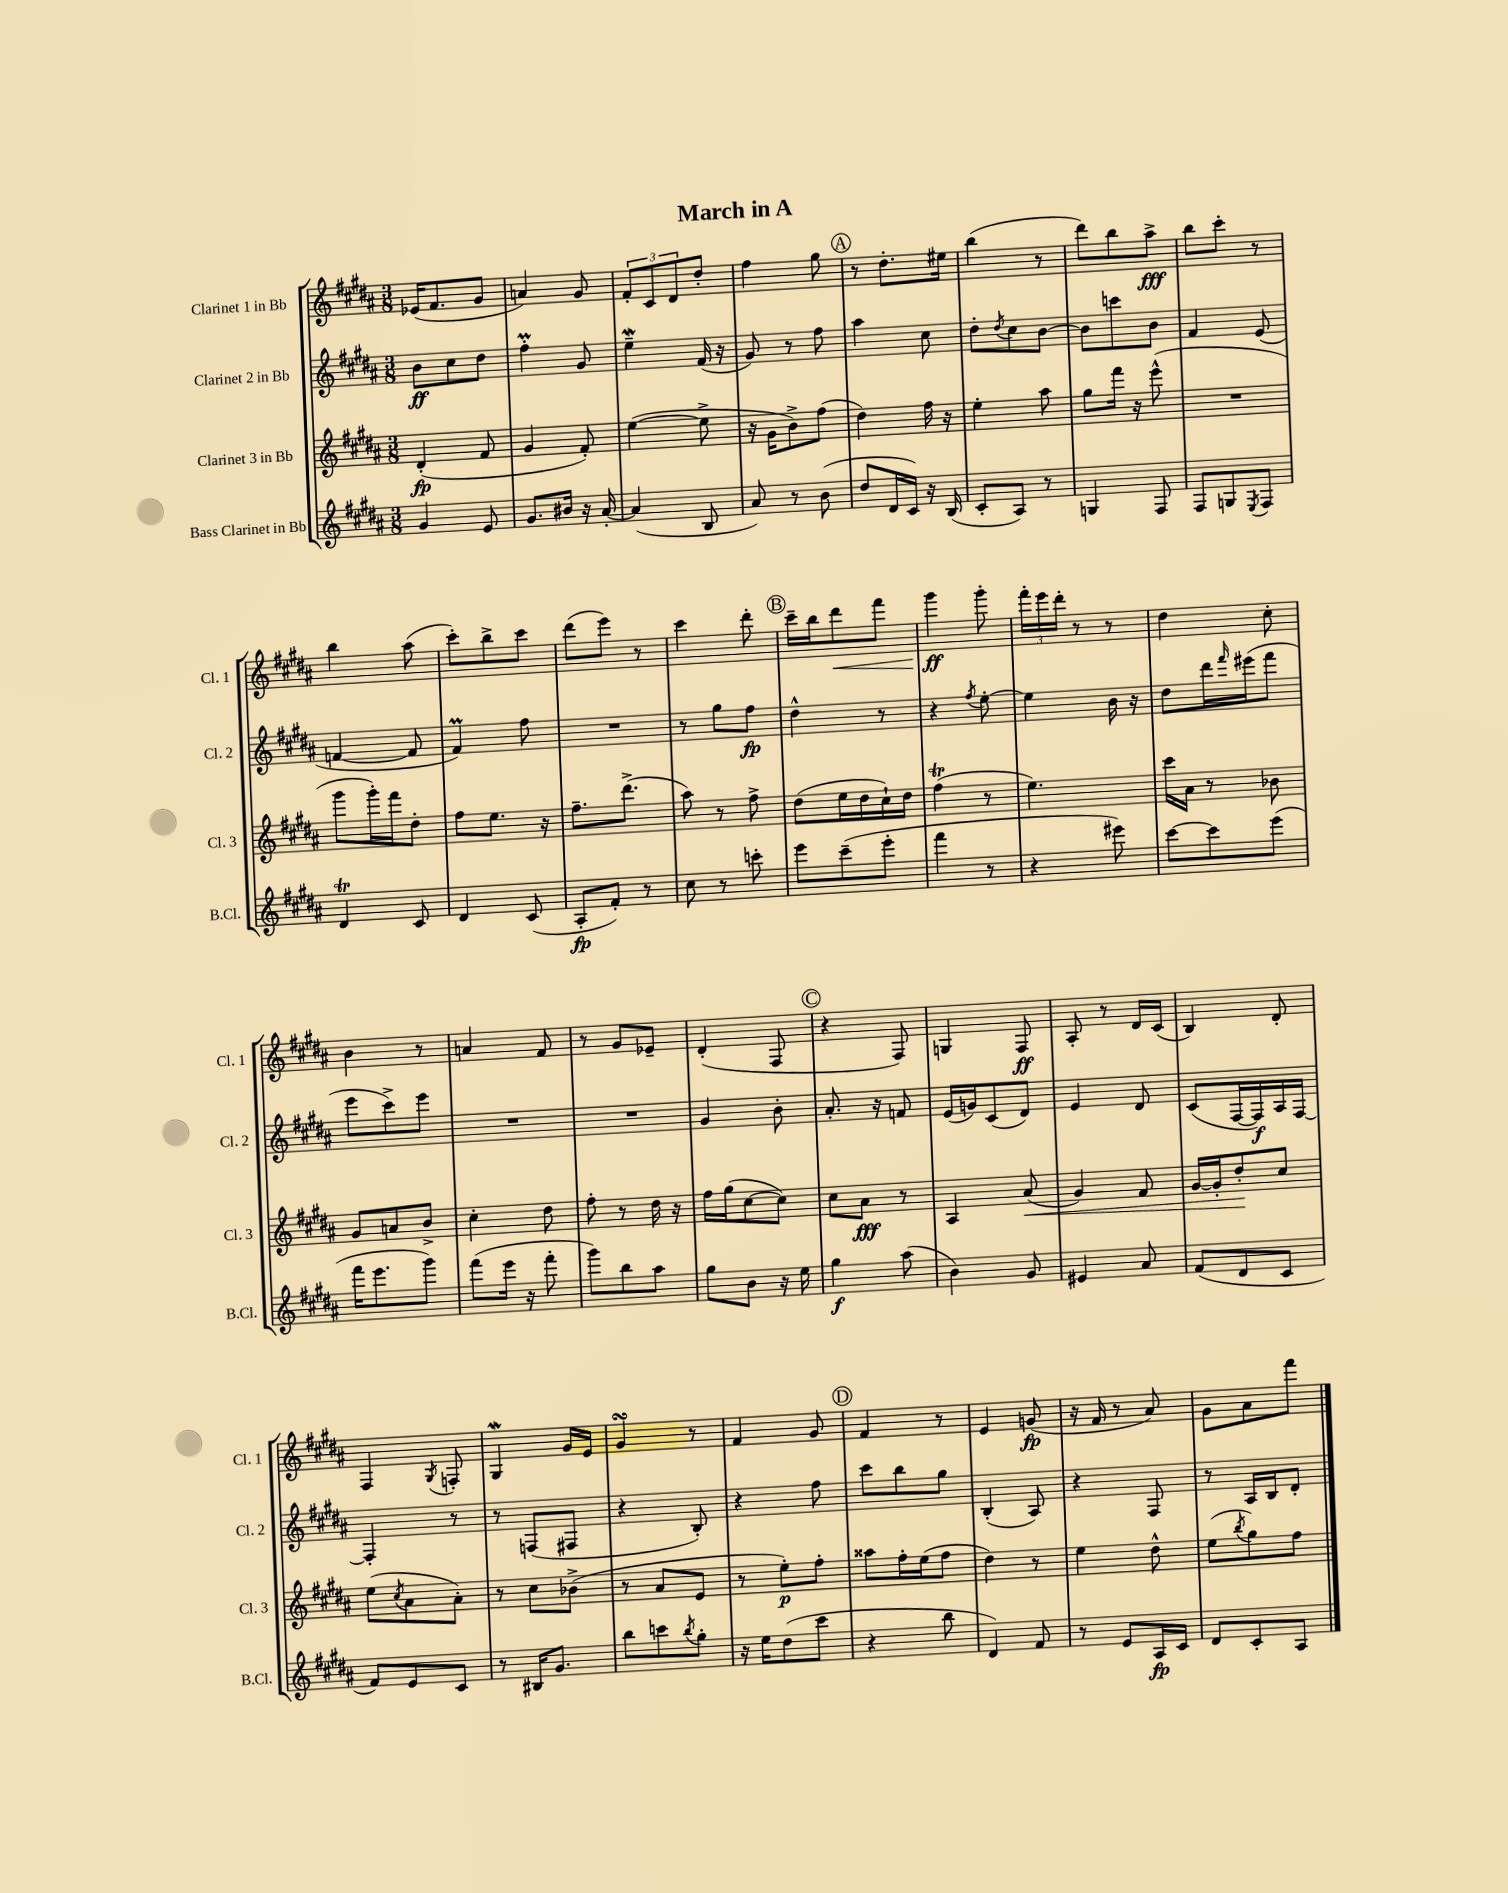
\header { title = "March in A" }
<<
\new StaffGroup <<
\new Staff = "s0" \with { instrumentName = "Clarinet 1 in Bb" shortInstrumentName = "Cl. 1" } {
    \clef treble \key b \major \numericTimeSignature \time 3/8
    ees'16( fis'8. gis'8 |
    a'4) gis'8 |
    \tuplet 3/2 { fis'8-. cis'8 dis'8 } dis''8-. |
    fis''4 gis''8 |
    \mark \markup { \circle "A" } r8 dis''8.-. eis''16 |
    b''4( r8 |
    dis'''8) b''8 ais''8->\fff |
    b''8 cis'''8-. r8 |
    b''4 ais''8( |
    cis'''8-.) b''8-> cis'''8 |
    dis'''8( e'''8) r8 |
    cis'''4 dis'''8-. |
    \mark \markup { \circle "B" } cis'''16-- b''16 dis'''8\< fis'''8 |
    gis'''4\ff\! gis'''8-. |
    \tuplet 3/2 { fis'''16-. e'''16 dis'''16-. } r8 r8 |
    dis''4 cis''8-. |
    b'4 r8 |
    a'4 fis'8 |
    r8 gis'8 ees'8-- |
    dis'4-.( fis8 |
    \mark \markup { \circle "C" } r4 fis8) |
    g4 fis8\ff |
    ais8-. r8 dis'16 cis'16( |
    b4) dis'8-. |
    fis4 \acciaccatura { gis8 } f8-. |
    gis4\mordent gis'16 e'16 |
    gis'4\turn r8 |
    fis'4 gis'8 |
    \mark \markup { \circle "D" } fis'4 r8 |
    e'4 g'8\fp( |
    r16 fis'16 r8 ais'8) |
    gis'8 ais'8 fis'''8 \bar "|." |
}
\new Staff = "s1" \with { instrumentName = "Clarinet 2 in Bb" shortInstrumentName = "Cl. 2" } {
    \clef treble \key b \major \numericTimeSignature \time 3/8
    b'8\ff cis''8 dis''8 |
    fis''4-.\prall gis'8 |
    e''4--\mordent fis'16( r16 |
    gis'8) r8 fis''8 |
    \mark \markup { \circle "A" } ais''4 cis''8 |
    dis''8-. \acciaccatura { dis''8 } cis''8 b'8~ |
    b'8 c'''8 b'8 |
    fis'4 e'8( |
    f'4~ f'8 |
    fis'4\prall) fis''8 |
    R4. |
    r8 gis''8 fis''8\fp |
    \mark \markup { \circle "B" } dis''4-^ r8 |
    r4 \acciaccatura { fis''8 } e''8~-. |
    e''4 b'16 r16 |
    dis''8 dis'''16 \grace { fis'''16 } eis'''16( fis'''8 |
    e'''8 cis'''8->) e'''8 |
    R4. |
    R4. |
    gis'4 b'8-. |
    \mark \markup { \circle "C" } ais'8.-. r16 f'8 |
    e'16( g'16) cis'8( dis'8) |
    e'4 dis'8 |
    cis'8( fis16~ fis16\f) ais16 fis16~ |
    fis4-. r8 |
    r8 f8( fis8 |
    r4 b8-.) |
    r4 fis''8 |
    \mark \markup { \circle "D" } cis'''8 b''8 gis''8 |
    b4-.( ais8) |
    r4 fis8 |
    r8 ais16 b16 dis'8-. \bar "|." |
}
\new Staff = "s2" \with { instrumentName = "Clarinet 3 in Bb" shortInstrumentName = "Cl. 3" } {
    \clef treble \key b \major \numericTimeSignature \time 3/8
    dis'4-.\fp( fis'8 |
    gis'4 fis'8-.) |
    e''4~( e''8-> |
    r16 gis'16 b'8->) fis''8( |
    \mark \markup { \circle "A" } dis''4) fis''16 r16 |
    e''4-. ais''8 |
    gis''8 fis'''16 r16 e'''8-^( |
    R4. |
    gis'''8 gis'''16-.) fis'''16 dis''8-. |
    fis''8 e''8. r16 |
    fis''8.-- dis'''8.->( |
    ais''8) r8 fis''8-> |
    \mark \markup { \circle "B" } dis''8( e''16 dis''16 cis''16-!) dis''16 |
    fis''4\trill( r8 |
    e''4.) |
    cis'''16 ais'16 r8 bes'8 |
    gis'8 a'8 b'8-> |
    cis''4-. dis''8 |
    fis''8-. r8 dis''16 r16 |
    fis''16 gis''16( cis''8~ cis''8) |
    \mark \markup { \circle "C" } cis''8 ais'8\fff r8 |
    ais4 ais'8\<( |
    gis'4) fis'8 |
    gis'16~ gis'16-. dis''8-.\! cis''8 |
    e''8( \acciaccatura { cis''8 } ais'8 ais'8-.) |
    r8 cis''8 bes'8->( |
    r8 ais'8 e'8 |
    r8 e''8-.\p) fis''8-. |
    \mark \markup { \circle "D" } aisis''8 fis''16-. e''16( fis''8 |
    dis''4) r8 |
    e''4 dis''8-^ |
    e''8( \acciaccatura { b''8 } gis''8) fis''8 \bar "|." |
}
\new Staff = "s3" \with { instrumentName = "Bass Clarinet in Bb" shortInstrumentName = "B.Cl." } {
    \clef treble \key b \major \numericTimeSignature \time 3/8
    gis'4 e'8 |
    gis'8. bis'16 r16 ais'16~-. |
    ais'4( b8 |
    ais'8) r8 b'8( |
    \mark \markup { \circle "A" } dis''8 dis'16 cis'16) r16 b16( |
    cis'8-. ais8) r8 |
    g4 fis8 |
    fis8 g8 \acciaccatura { e8 } fis8 |
    dis'4\trill cis'8 |
    dis'4 cis'8( |
    ais8-.\fp fis'8-.) r8 |
    cis''8 r8 c'''8-. |
    \mark \markup { \circle "B" } e'''8 cis'''8--( e'''8-. |
    fis'''4 r8 |
    r4 eis'''8) |
    cis'''8~ cis'''8 e'''8( |
    fis'''16 e'''8. gis'''8) |
    fis'''8( e'''16 r16 fis'''8-. |
    gis'''8) b''8 ais''8 |
    gis''8 b'8 r16 e''16 |
    \mark \markup { \circle "C" } gis''4\f ais''8( |
    b'4) gis'8 |
    eis'4 ais'8 |
    fis'8( dis'8 cis'8 |
    fis'8) e'8 cis'8 |
    r8 bis16 gis'8. |
    b''8 c'''8 \acciaccatura { b''8 } gis''8-. |
    r16 e''16 dis''8( cis'''8 |
    \mark \markup { \circle "D" } r4 b''8 |
    dis'4) fis'8 |
    r8 e'8 ais16\fp cis'16 |
    dis'8 cis'8-. ais8 \bar "|." |
}
>>
>>
\layout { \context { \Score \remove "Bar_number_engraver" } }
